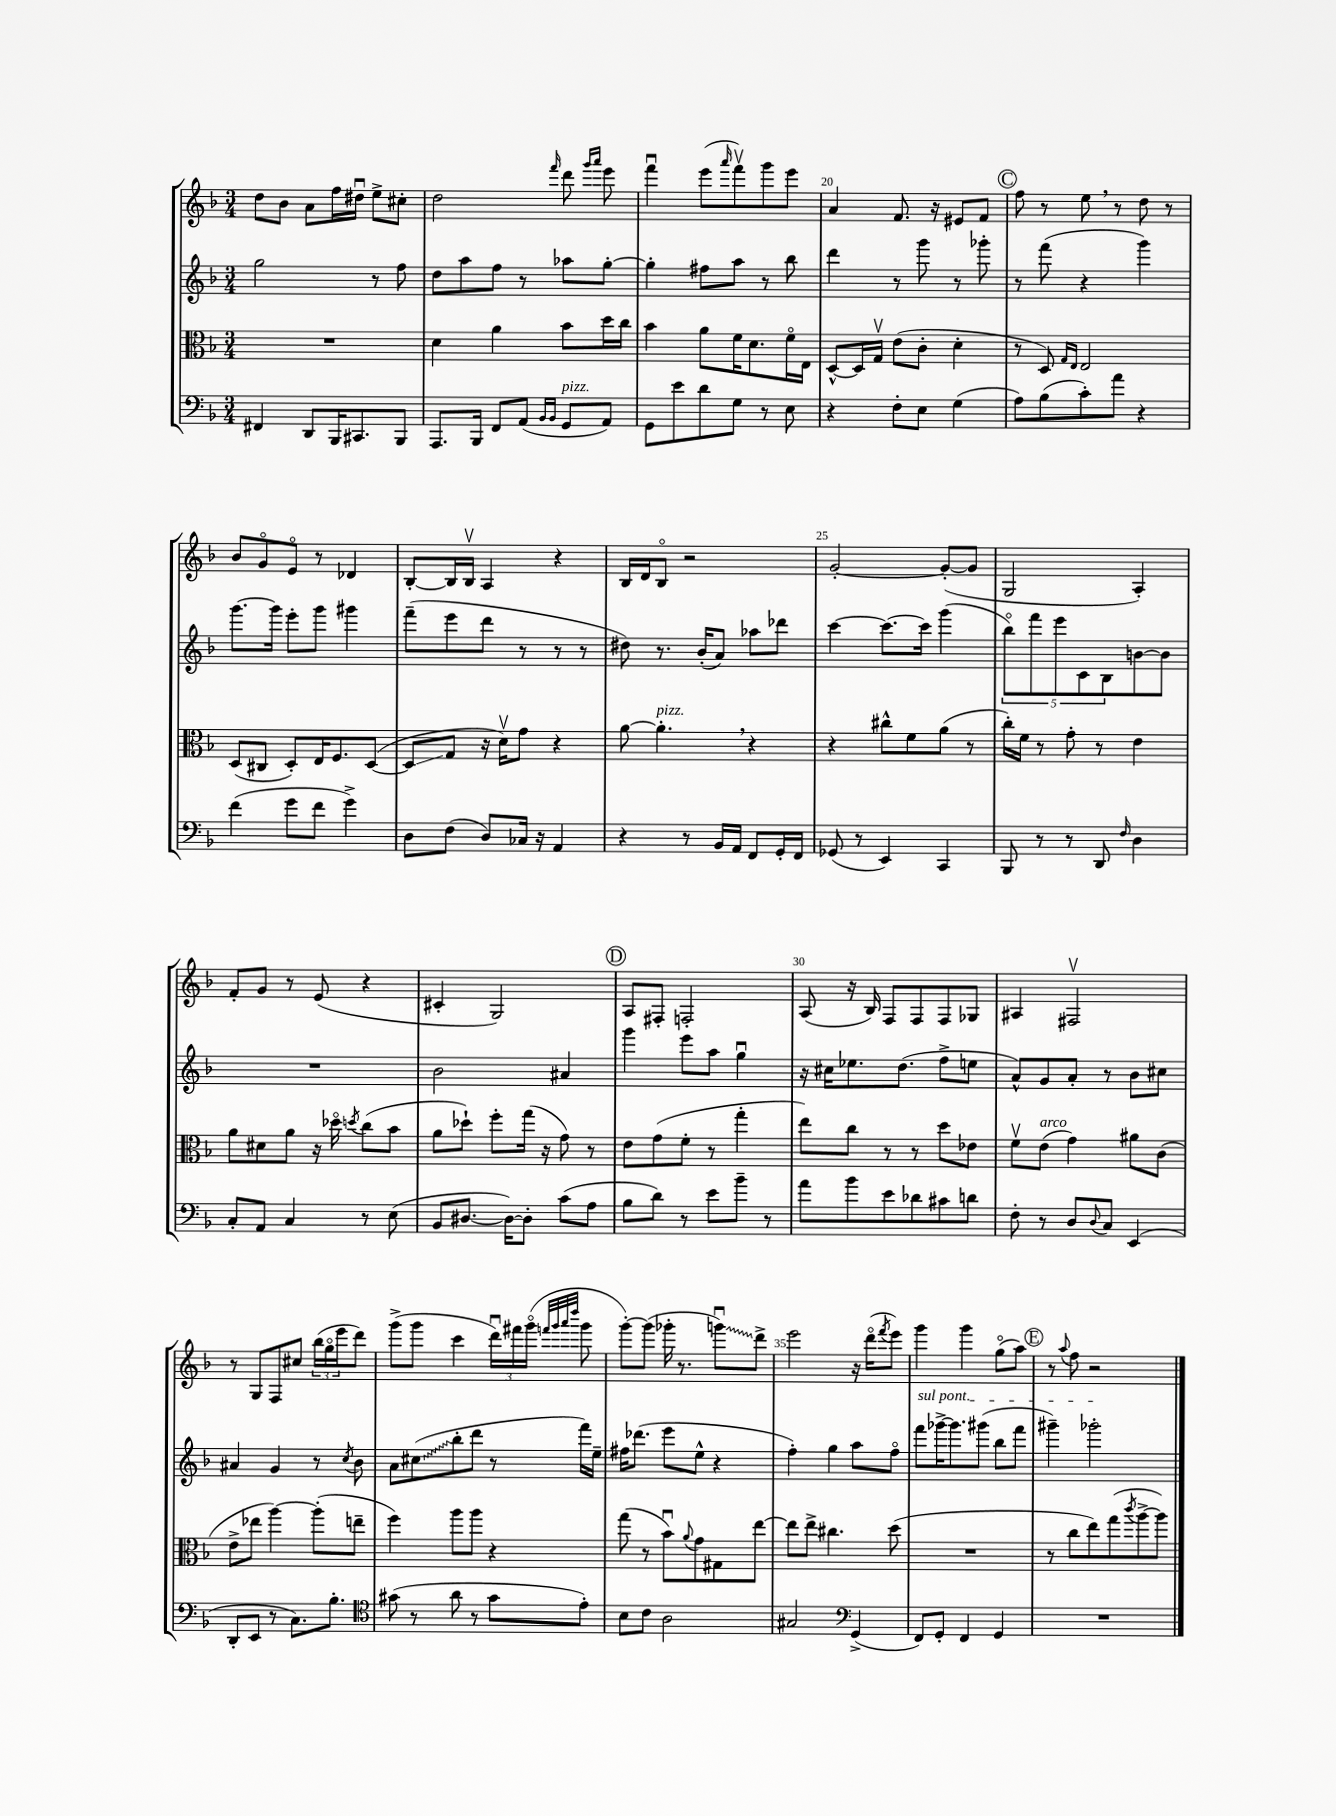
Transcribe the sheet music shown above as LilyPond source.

<<
\new StaffGroup <<
\new Staff = "s0" {
    \clef treble \key f \major \numericTimeSignature \time 3/4
    d''8 bes'8 a'8 f''16 dis''16\downbow e''8-> cis''8-. |
    d''2 \grace { f'''16 } d'''8 \grace { g'''16 a'''16 } e'''8 |
    f'''4\downbow e'''8( \grace { a'''16 } f'''8\upbow) g'''8 e'''8 |
    a'4 f'8. r16 eis'8 f'8 |
    \mark \markup { \circle "C" } f''8 r8 e''8 \breathe r8 d''8 r8 |
    bes'8 g'8\flageolet e'8\flageolet r8 des'4 |
    bes8~-. bes16 bes16\upbow a4 r4 |
    bes16 d'16 bes8\flageolet r2 |
    g'2~-. g'8~-.( g'8 |
    g2 a4-.) |
    f'8-. g'8 r8 e'8( r4 |
    cis'4-. g2) |
    \mark \markup { \circle "D" } a8 fis8-. f2-. |
    a8( r16 bes16) f8 f8 f8 ges8 |
    ais4 fis2\upbow |
    r8 g8 f8 cis''8 \tuplet 3/2 { bes''16( g''16\flageolet e'''16 } d'''8) |
    g'''8->( g'''8 c'''4 \tuplet 3/2 { d'''16\downbow) fis'''16 g'''16\flageolet( } \grace { f'''32 g'''32 a'''32 d''''32 } g'''8 |
    g'''8~-.) g'''8( ges'''16-. r8. \once \override Glissando.style = #'zigzag g'''8\downbow\glissando) d'''8-> |
    e'''2 r16 d'''16\flageolet( \acciaccatura { f'''8 } e'''8) |
    g'''4 g'''4 g''8\flageolet( a''8) |
    \mark \markup { \circle "E" } r8 \appoggiatura { a''8 } f''8 r2 \bar "|." |
}
\new Staff = "s1" {
    \clef treble \key f \major \numericTimeSignature \time 3/4
    g''2 r8 f''8 |
    d''8 a''8 f''8 r8 aes''8 g''8~-. |
    g''4-. fis''8 a''8 r8 bes''8 |
    d'''4 r8 g'''8 r8 ges'''8-. |
    \mark \markup { \circle "C" } r8 f'''8( r4 g'''4) |
    g'''8.~ g'''16 e'''8-. g'''8 gis'''4 |
    f'''8--( e'''8 d'''8 r8 r8 r8 |
    dis''8) r8. bes'16-.( a'8) aes''8 des'''8 |
    c'''4~ c'''8.~ c'''16 g'''4( |
    \tuplet 5/4 { bes''8\flageolet) f'''8 e'''8 c'8 bes8 } b'8~ b'8 |
    R2. |
    bes'2 ais'4 |
    \mark \markup { \circle "D" } g'''4 e'''8 a''8 g''4\downbow |
    r16 cis''16 ees''8. d''8.( f''8-> e''8 |
    a'8-^) g'8 a'8-. r8 bes'8 cis''8 |
    ais'4 g'4 r8 \acciaccatura { c''8 } bes'8 |
    a'8 \once \override Glissando.style = #'zigzag cis''8\glissando( bes''8-. d'''8 r8 f'''16) e''16-- |
    fis''16 des'''8.( e'''8 e''8-^ r4 |
    f''4-.) g''4 a''8 f''8\flageolet |
    \once \override TextSpanner.bound-details.left.text = \markup { \italic "sul pont." } f'''8\startTextSpan ges'''16~-> ges'''8. gis'''8( bes''8 f'''8 |
    \mark \markup { \circle "E" } gis'''4--) ges'''2-.\stopTextSpan \bar "|." |
}
\new Staff = "s2" {
    \clef alto \key f \major \numericTimeSignature \time 3/4
    R2. |
    d'4 a'4 bes'8 d''16 c''16 |
    bes'4 a'8 f'16 d'8. f'16\flageolet e16 |
    d8~-^ d16 g16\upbow e'8( c'8-. d'4-. |
    \mark \markup { \circle "C" } r8 d8) \grace { g16 e16 } e2 |
    d8( cis8 d8-.) e16 f8. d8~( |
    d8\glissando g8 r16 d'16\upbow) g'8 r4 |
    a'8~ a'4.-.^\markup { \italic "pizz." } \breathe r4 |
    r4 cis''8-^ f'8 a'8( r8 |
    c''16-.) f'16 r8 g'8-. r8 e'4 |
    a'8 dis'8 a'8 r16 des''16\flageolet \acciaccatura { d''8 } c''8( bes'8 |
    a'8 des''8-!) f''8-. g''16( r16 g'8) r8 |
    \mark \markup { \circle "D" } e'8 g'8( f'8-. r8 g''4-. |
    e''8) c''8 r8 r8 d''8 ees'8 |
    f'8\upbow e'8^\markup { \italic "arco" }( g'4) ais'8 c'8( |
    e'8-> ees''8 a''4~) a''8-.( e''8-- |
    f''4) a''8 a''8 r4 |
    g''8( r8 bes'8\downbow) \appoggiatura { a'8 } g'8 gis8 e''8~ |
    e''8 e''8-> cis''4. d''8( |
    R2. |
    \mark \markup { \circle "E" } r8 c''8 e''8) g''8( \acciaccatura { c'''8 } a''8~-> a''8) \bar "|." |
}
\new Staff = "s3" {
    \clef bass \key f \major \numericTimeSignature \time 3/4
    fis,4 d,8 bes,,16 cis,8. bes,,8 |
    a,,8. bes,,16 f,8 a,8( \grace { bes,16 bes,16 } g,8^\markup { \italic "pizz." } a,8) |
    g,8 e'8 d'8 g8 r8 e8 |
    r4 f8-. e8 g4( |
    \mark \markup { \circle "C" } a8) bes8( c'8-.) a'8 r4 |
    f'4( g'8 f'8 g'4->) |
    d8 f8( d8) ces16 r16 a,4 |
    r4 r8 bes,16 a,16 f,8 g,16-. f,16 |
    ges,8( r8 e,4) c,4 |
    bes,,8 r8 r8 d,8 \grace { f16 } d4 |
    c8-. a,8 c4 r8 e8( |
    bes,8 dis8.~ dis16~) dis8-. c'8( a8 |
    \mark \markup { \circle "D" } bes8 d'8) r8 e'8 bes'8-- r8 |
    a'8 bes'8 e'8 des'8 cis'8 d'8 |
    f8-. r8 d8 \appoggiatura { d8 } c8 e,4( |
    d,8-. e,8 r8 c8.) bes8.-. |
    \clef tenor gis'8( r8 a'8 r8 gis'8 e'8-.) |
    bes8 c'8 a2 |
    gis2 \clef bass g,4->( |
    f,8) g,8-. f,4 g,4 |
    \mark \markup { \circle "E" } R2. \bar "|." |
}
>>
>>
\layout { \context { \Score currentBarNumber = #17 \override BarNumber.break-visibility = ##(#f #t #t) barNumberVisibility = #(every-nth-bar-number-visible 5) } }
